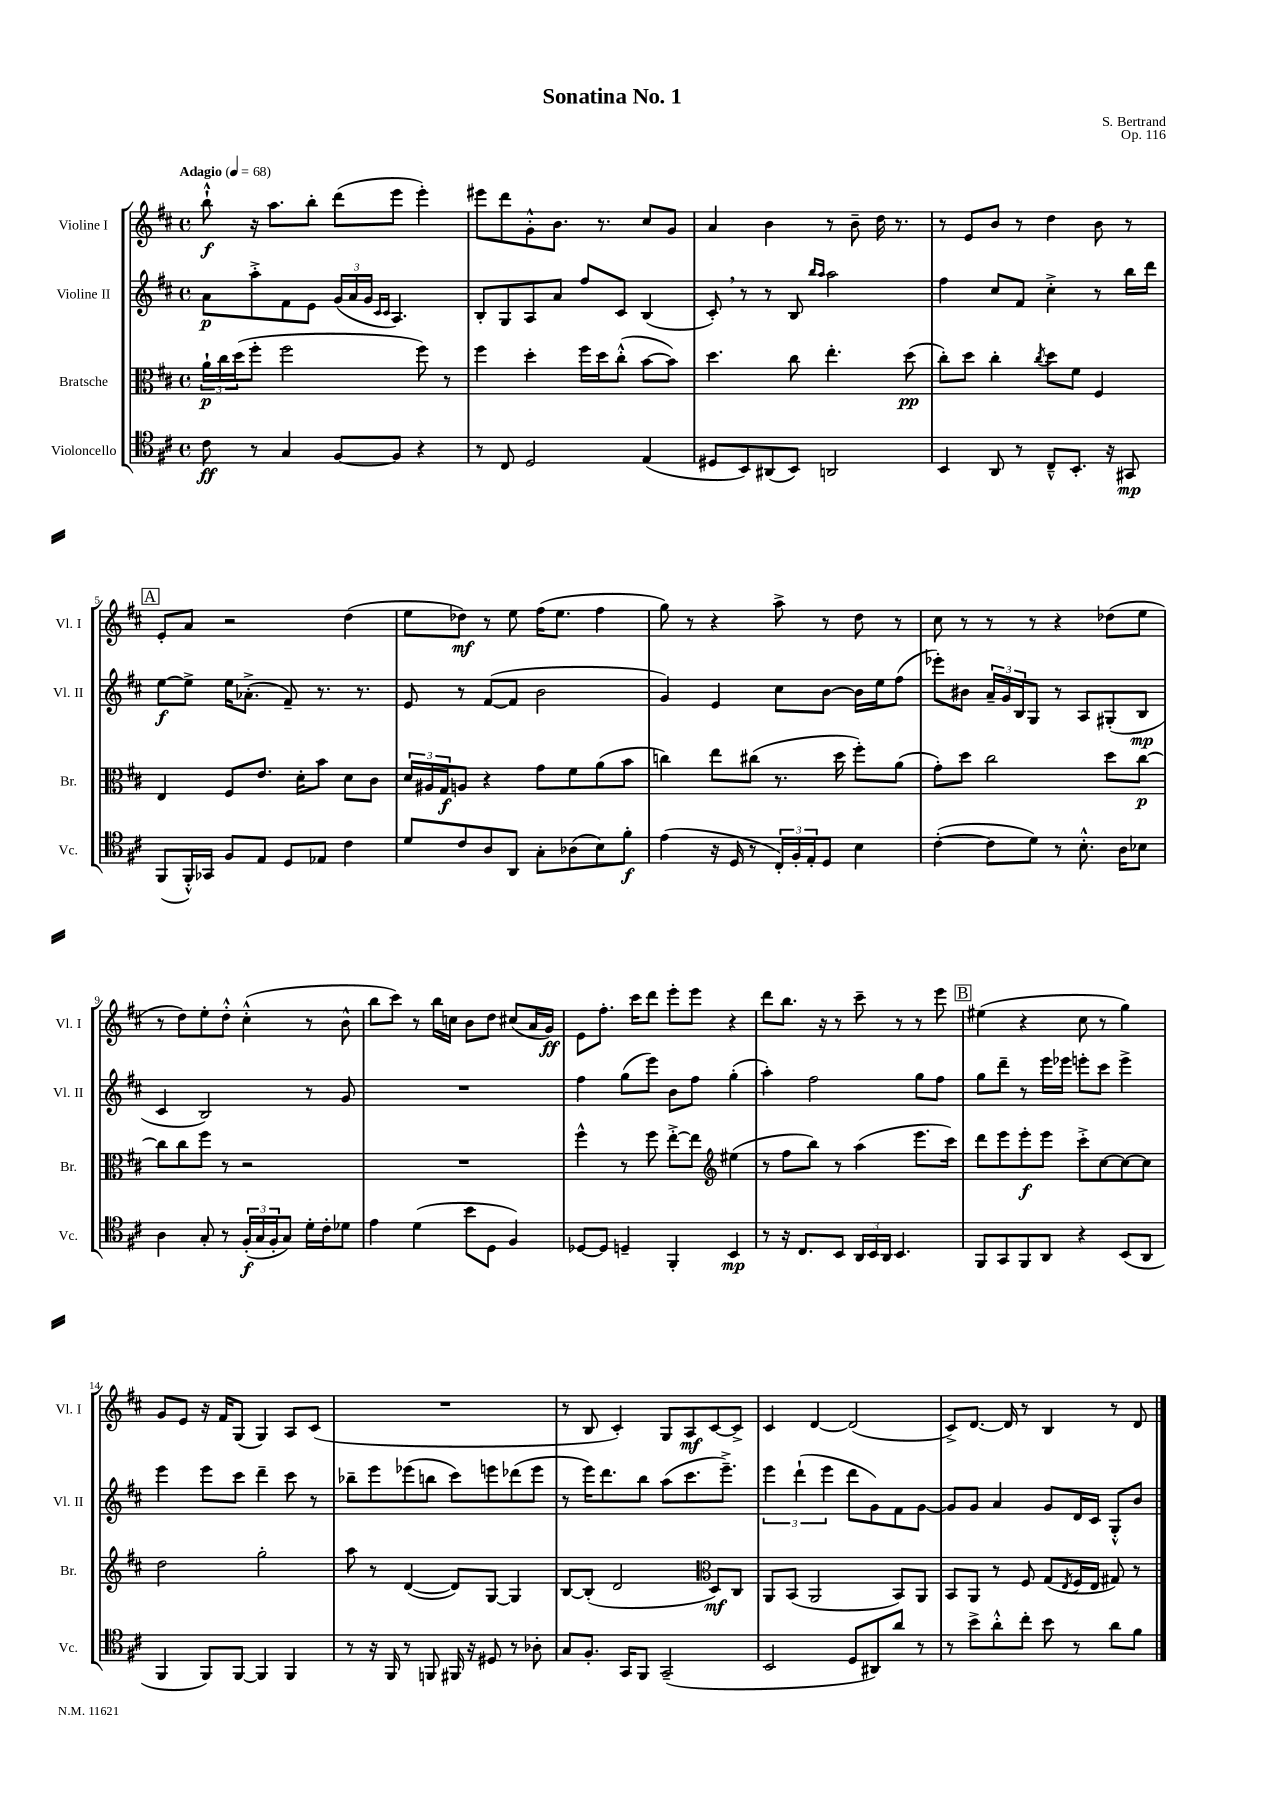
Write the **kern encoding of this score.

**kern	**dynam	**kern	**dynam	**kern	**dynam	**kern	**dynam
*part4	*part4	*part3	*part3	*part2	*part2	*part1	*part1
*staff4	*staff4	*staff3	*staff3	*staff2	*staff2	*staff1	*staff1
*I"Violoncello	*	*I"Bratsche	*	*I"Violine II	*	*I"Violine I	*
*I'Vc.	*	*I'Br.	*	*I'Vl. II	*	*I'Vl. I	*
*clefC4	*	*clefC3	*	*clefG2	*	*clefG2	*
*k[f#c#]	*	*k[f#c#]	*	*k[f#c#]	*	*k[f#c#]	*
*M4/4	*	*M4/4	*	*M4/4	*	*M4/4	*
*met(c)	*	*met(c)	*	*met(c)	*	*met(c)	*
*MM68	*	*MM68	*	*MM68	*	*MM68	*
=1	=1	=1	=1	=1	=1	=1	=1
!	!	!	!	!	!	!LO:TX:a:B:t=Adagio	!
8c#\	ff	24a`\LL	p	8a\L	p	8bb`^^\	f
.	.	24cc#\	.	.	.	.	.
.	.	(24dd\J	.	.	.	.	.
8r	.	8ff#'\J	.	8aa'^\	.	16r	.
.	.	.	.	.	.	8.aa\L	.
4G/	.	2ff#\	.	8f#\	.	.	.
.	.	.	.	8e\J	.	8bb'\J	.
[8F#/L	.	.	.	(24g/LL	.	(8ddd\L	.
.	.	.	.	24a/	.	.	.
.	.	.	.	24g/JJ	.	.	.
.	.	.	.	16qqc#/LL	.	.	.
.	.	.	.	16qqc#/JJ	.	.	.
8F#/J]	.	.	.	4.A/)	.	8eee\J	.
4r	.	8ff#\)	.	.	.	4eee'\)	.
.	.	8r	.	.	.	.	.
=2	=2	=2	=2	=2	=2	=2	=2
8r	.	4ff#\	.	8B'/L	.	8eee#X\L	.
8C#/	.	.	.	8G/	.	8ddd\	.
2D/	.	4dd'\	.	8A/	.	8g'^^\	.
.	.	.	.	8a/J	.	8.b\J	.
.	.	16ff#\LL	.	8ff#/L	.	.	.
.	.	16dd\J	.	.	.	8.r	.
.	.	(8cc#'^^\J	.	8c#/J	.	.	.
(4E/	.	[8b\L	.	(4B/	.	8cc#/L	.
.	.	8b\J])	.	.	.	8g/J	.
=3	=3	=3	=3	=3	=3	=3	=3
8D#X/L	.	4.dd\	.	8c#',/)	.	4a/	.
8BB/)	.	.	.	8r	.	.	.
(8AA#X/	.	.	.	8r	.	4b\	.
8BB/J)	.	8cc#\	.	8B/	.	.	.
.	.	.	.	16qqbb/LL	.	.	.
.	.	.	.	16qqaa/JJ	.	.	.
2AAn/	.	4.ee'\	.	2aa\	.	8r	.
.	.	.	.	.	.	8b~\	.
.	.	.	.	.	.	16dd\	.
.	.	.	.	.	.	8.r	.
.	.	(8dd\	pp	.	.	.	.
=4	=4	=4	=4	=4	=4	=4	=4
4BB/	.	8cc#'\L)	.	4ff#\	.	8r	.
.	.	8dd\J	.	.	.	8e/L	.
8AA/	.	4cc#'\	.	8cc#/L	.	8b/J	.
8r	.	.	.	8f#/J	.	8r	.
.	.	8qcc#/	.	.	.	.	.
8C#~^^/L	.	8dd\L	.	4cc#'^\	.	4dd\	.
8.BB'/J	.	8f#\J	.	.	.	.	.
.	.	4F#/	.	8r	.	8b\	.
16r	.	.	.	.	.	.	.
8GG#X/	mp	.	.	16bb\LL	.	8r	.
.	.	.	.	16ddd\JJ	.	.	.
!!LO:LB:g=z
!!LO:REH:place=s1:t=A
=5	=5	=5	=5	=5	=5	=5	=5
(8FF#/L	.	4E/	.	[8ee\L	f	8e'/L	.
16FF#'^^/L)	.	.	.	8ee^\J]	.	8a/J	.
16GG-X/JJ	.	.	.	.	.	.	.
8F#/L	.	8F#/L	.	16ee\KL	.	2r	.
.	.	.	.	(8.a-X'^\J	.	.	.
8E/J	.	8.e/J	.	.	.	.	.
8D/L	.	.	.	8f#~/)	.	.	.
.	.	16d'\KL	.	.	.	.	.
8E-X/J	.	8b\J	.	8.r	.	.	.
4c#\	.	8d\L	.	.	.	(4dd\	.
.	.	.	.	8.r	.	.	.
.	.	8c#\J	.	.	.	.	.
=6	=6	=6	=6	=6	=6	=6	=6
8d/L	.	24d/LL	.	8e/	.	8ee\L	.
.	.	24A#X/	.	.	.	.	.
.	.	24G/J	f	.	.	.	.
8c#/	.	8An/J	.	8r	.	8dd-X\J)	mf
8A/	.	4r	.	([8f#/L	.	8r	.
8AA/J	.	.	.	8f#/J]	.	8ee\	.
8G'\L	.	8g\L	.	2b\	.	(16ff#\KL	.
.	.	.	.	.	.	8.ee\J	.
(8A-X\	.	8f#\	.	.	.	.	.
8B\)	.	(8a\	.	.	.	4ff#\	.
8f#'\J	f	8b\J	.	.	.	.	.
=7	=7	=7	=7	=7	=7	=7	=7
(4e\	.	4ccn\)	.	4g/)	.	8gg\)	.
.	.	.	.	.	.	8r	.
16r	.	8ee\L	.	4e/	.	4r	.
16D/	.	.	.	.	.	.	.
8r	.	(8cc#X\J	.	.	.	.	.
24C#'/LL)	.	8.r	.	8cc#\L	.	8aa^\	.
24F#'/	.	.	.	.	.	.	.
24E'/J	.	.	.	.	.	.	.
8D/J	.	.	.	[8b\J	.	8r	.
.	.	16dd\	.	.	.	.	.
4B\	.	8ff#'\L)	.	16b\LL]	.	8dd\	.
.	.	.	.	16ee\J	.	.	.
.	.	(8a\J	.	(8ff#\J	.	8r	.
=8	=8	=8	=8	=8	=8	=8	=8
([4c#'\	.	8g'\L)	.	8eee-X'\L)	.	8cc#\	.
.	.	8dd\J	.	8b#X\J	.	8r	.
8c#\L]	.	2cc#\	.	24a~/LL	.	8r	.
.	.	.	.	24g/	.	.	.
.	.	.	.	24B/J	.	.	.
8d\J)	.	.	.	8G/J	.	8r	.
8r	.	.	.	8r	.	4r	.
8.B'^^\	.	.	.	8A/L	.	.	.
.	.	8dd\L	.	(8G#X'/	.	(8dd-X\L	.
16A\KL	.	.	.	.	.	.	.
8B-X\J	.	[8cc#\J	p	8B/J	mp	8ee\J	.
!!LO:LB:g=z
=9	=9	=9	=9	=9	=9	=9	=9
4A\	.	8cc#\L]	.	4c#/	.	8r	.
.	.	8cc#\	.	.	.	8dd\L)	.
8G'/	.	8ff#\J	.	2B/)	.	8ee'\	.
8r	.	8r	.	.	.	8dd'^^\J	.
(24F#'/LL	f	2r	.	.	.	(4cc#'^^\	.
24G/	.	.	.	.	.	.	.
24F#'/J	.	.	.	.	.	.	.
8G/J)	.	.	.	.	.	.	.
16d'\LL	.	.	.	8r	.	8r	.
16c#'\J	.	.	.	.	.	.	.
8d-X\J	.	.	.	8g/	.	8b^^\	.
=10	=10	=10	=10	=10	=10	=10	=10
4e\	.	1r	.	1r	.	8bb\L	.
.	.	.	.	.	.	8ccc#\J)	.
(4d\	.	.	.	.	.	8r	.
.	.	.	.	.	.	16bb\LL	.
.	.	.	.	.	.	16ccn\JJ	.
8b\L	.	.	.	.	.	8b\L	.
8D\J	.	.	.	.	.	8dd\J	.
4F#/)	.	.	.	.	.	(8cc#X/L	.
.	.	.	.	.	.	16a/L	.
.	.	.	.	.	.	16g/JJ)	ff
=11	=11	=11	=11	=11	=11	=11	=11
[8D-X/L	.	4ff#^^\	.	4ff#\	.	8e\L	.
8D-/J]	.	.	.	.	.	8.ff#'\J	.
4Dn~/	.	8r	.	(8gg\L	.	.	.
.	.	.	.	.	.	16ccc#\KL	.
.	.	8ff#\	.	8eee\J)	.	8ddd\J	.
4FF#'/	.	[8ee'^\L	.	8b\L	.	8eee'\L	.
.	.	8ee\J]	.	8ff#\J	.	8eee\J	.
*	*	*clefG2	*	*	*	*	*
4BB/	mp	(4ee#X\	.	(4gg'\	.	4r	.
=12	=12	=12	=12	=12	=12	=12	=12
8r	.	8r	.	4aa'\)	.	8ddd\L	.
16r	.	8ff#\L	.	.	.	8.bb\J	.
8.C#/L	.	.	.	.	.	.	.
.	.	8bb\J)	.	2ff#\	.	.	.
.	.	.	.	.	.	16r	.
8BB/J	.	8r	.	.	.	8r	.
24AA/LL	.	(4aa\	.	.	.	8ccc#~\	.
24BB/	.	.	.	.	.	.	.
24AA/JJ	.	.	.	.	.	.	.
4.BB/	.	.	.	.	.	8r	.
.	.	8.eee\L	.	8gg\L	.	8r	.
.	.	.	.	8ff#\J	.	8eee\	.
.	.	16ccc#\Jk)	.	.	.	.	.
!!LO:REH:place=s1:t=B
=13	=13	=13	=13	=13	=13	=13	=13
8FF#/L	.	8ddd\L	.	8gg\L	.	(4ee#X\	.
8GG/	.	8eee\	.	8ddd~\J	.	.	.
8FF#/	.	8eee'\	f	8r	.	4r	.
8AA/J	.	8eee\J	.	16eee\LL	.	.	.
.	.	.	.	16eee-X\JJ	.	.	.
4r	.	8ccc#'^\L	.	8eeen'\L	.	8cc#\	.
.	.	[8cc#\	.	8ccc#\J	.	8r	.
(8BB/L	.	8cc#\_	.	4eee^\	.	4gg\)	.
8AA/J	.	8cc#\J]	.	.	.	.	.
!!LO:LB:g=z
=14	=14	=14	=14	=14	=14	=14	=14
4FF#/	.	2dd\	.	4eee\	.	8g/L	.
.	.	.	.	.	.	8e/J	.
8FF#/L)	.	.	.	8eee\L	.	16r	.
.	.	.	.	.	.	16f#/KL	.
[8FF#/J	.	.	.	8ccc#\J	.	(8G/J	.
4FF#/]	.	2gg'\	.	4ddd~\	.	4G/)	.
4FF#/	.	.	.	8ccc#\	.	8A/L	.
.	.	.	.	8r	.	(8c#/J	.
=15	=15	=15	=15	=15	=15	=15	=15
8r	.	8aa\	.	8bb-X~\L	.	1r	.
16r	.	8r	.	8eee\	.	.	.
16FF#/	.	.	.	.	.	.	.
8r	.	([4d/	.	(8eee-X\	.	.	.
8FFn/	.	.	.	8bbn\J	.	.	.
16FF#X/	.	8d/L])	.	8ccc#\L)	.	.	.
16r	.	.	.	.	.	.	.
8D#X/	.	[8G/J	.	8eeen\	.	.	.
8r	.	4G/]	.	(8ddd-X\	.	.	.
8A-X'\	.	.	.	8eee\J	.	.	.
=16	=16	=16	=16	=16	=16	=16	=16
8G/L	.	[8B/L	.	8r	.	8r	.
8.F#'/J	.	(8B'/J]	.	16eee\KL)	.	8B/	.
.	.	.	.	8.ddd\	.	.	.
.	.	2d/	.	.	.	4c#'/)	.
16GG/KL	.	.	.	.	.	.	.
8FF#/J	.	.	.	8bb\J	.	.	.
(2GG~/	.	.	.	(8aa\L	.	8G/L	.
.	.	.	.	8.ccc#\	.	8A/	mf
*	*	*clefC3	*	*	*	*	*
.	.	8D/L)	mf	.	.	[8c#/	.
.	.	.	.	8.eee~^\J)	.	.	.
.	.	8C#/J	.	.	.	8c#^/J]	.
=17	=17	=17	=17	=17	=17	=17	=17
2BB/	.	8AA/L	.	6eee\	.	4c#/	.
.	.	(8BB/J	.	.	.	.	.
.	.	.	.	(6ddd`\	.	.	.
.	.	2AA/	.	.	.	[4d/	.
.	.	.	.	6eee\	.	.	.
8D/L	.	.	.	8ddd\L	.	(2d/]	.
8AA#X/)	.	.	.	8g\)	.	.	.
8a/J	.	8BB/L)	.	8f#\	.	.	.
8r	.	8AA/J	.	[8g\J	.	.	.
=18	=18	=18	=18	=18	=18	=18	=18
8r	.	8BB/L	.	8g/L]	.	8c#^/L)	.
8b^\L	.	8AA/J	.	8g/J	.	[8.d/J	.
8a'^^\	.	8r	.	4a/	.	.	.
.	.	.	.	.	.	16d/]	.
8cc#'\J	.	8F#/	.	.	.	8r	.
8b\	.	(8G/L	.	8g/L	.	4B/	.
.	.	8qE/	.	.	.	.	.
8r	.	16F#/L	.	16d/L	.	.	.
.	.	16E/JJ	.	16c#/JJ	.	.	.
8a\L	.	8G#X/)	.	8G'^^/L	.	8r	.
8f#\J	.	8r	.	8b/J	.	8d/	.
==	==	==	==	==	==	==	==
*-	*-	*-	*-	*-	*-	*-	*-
